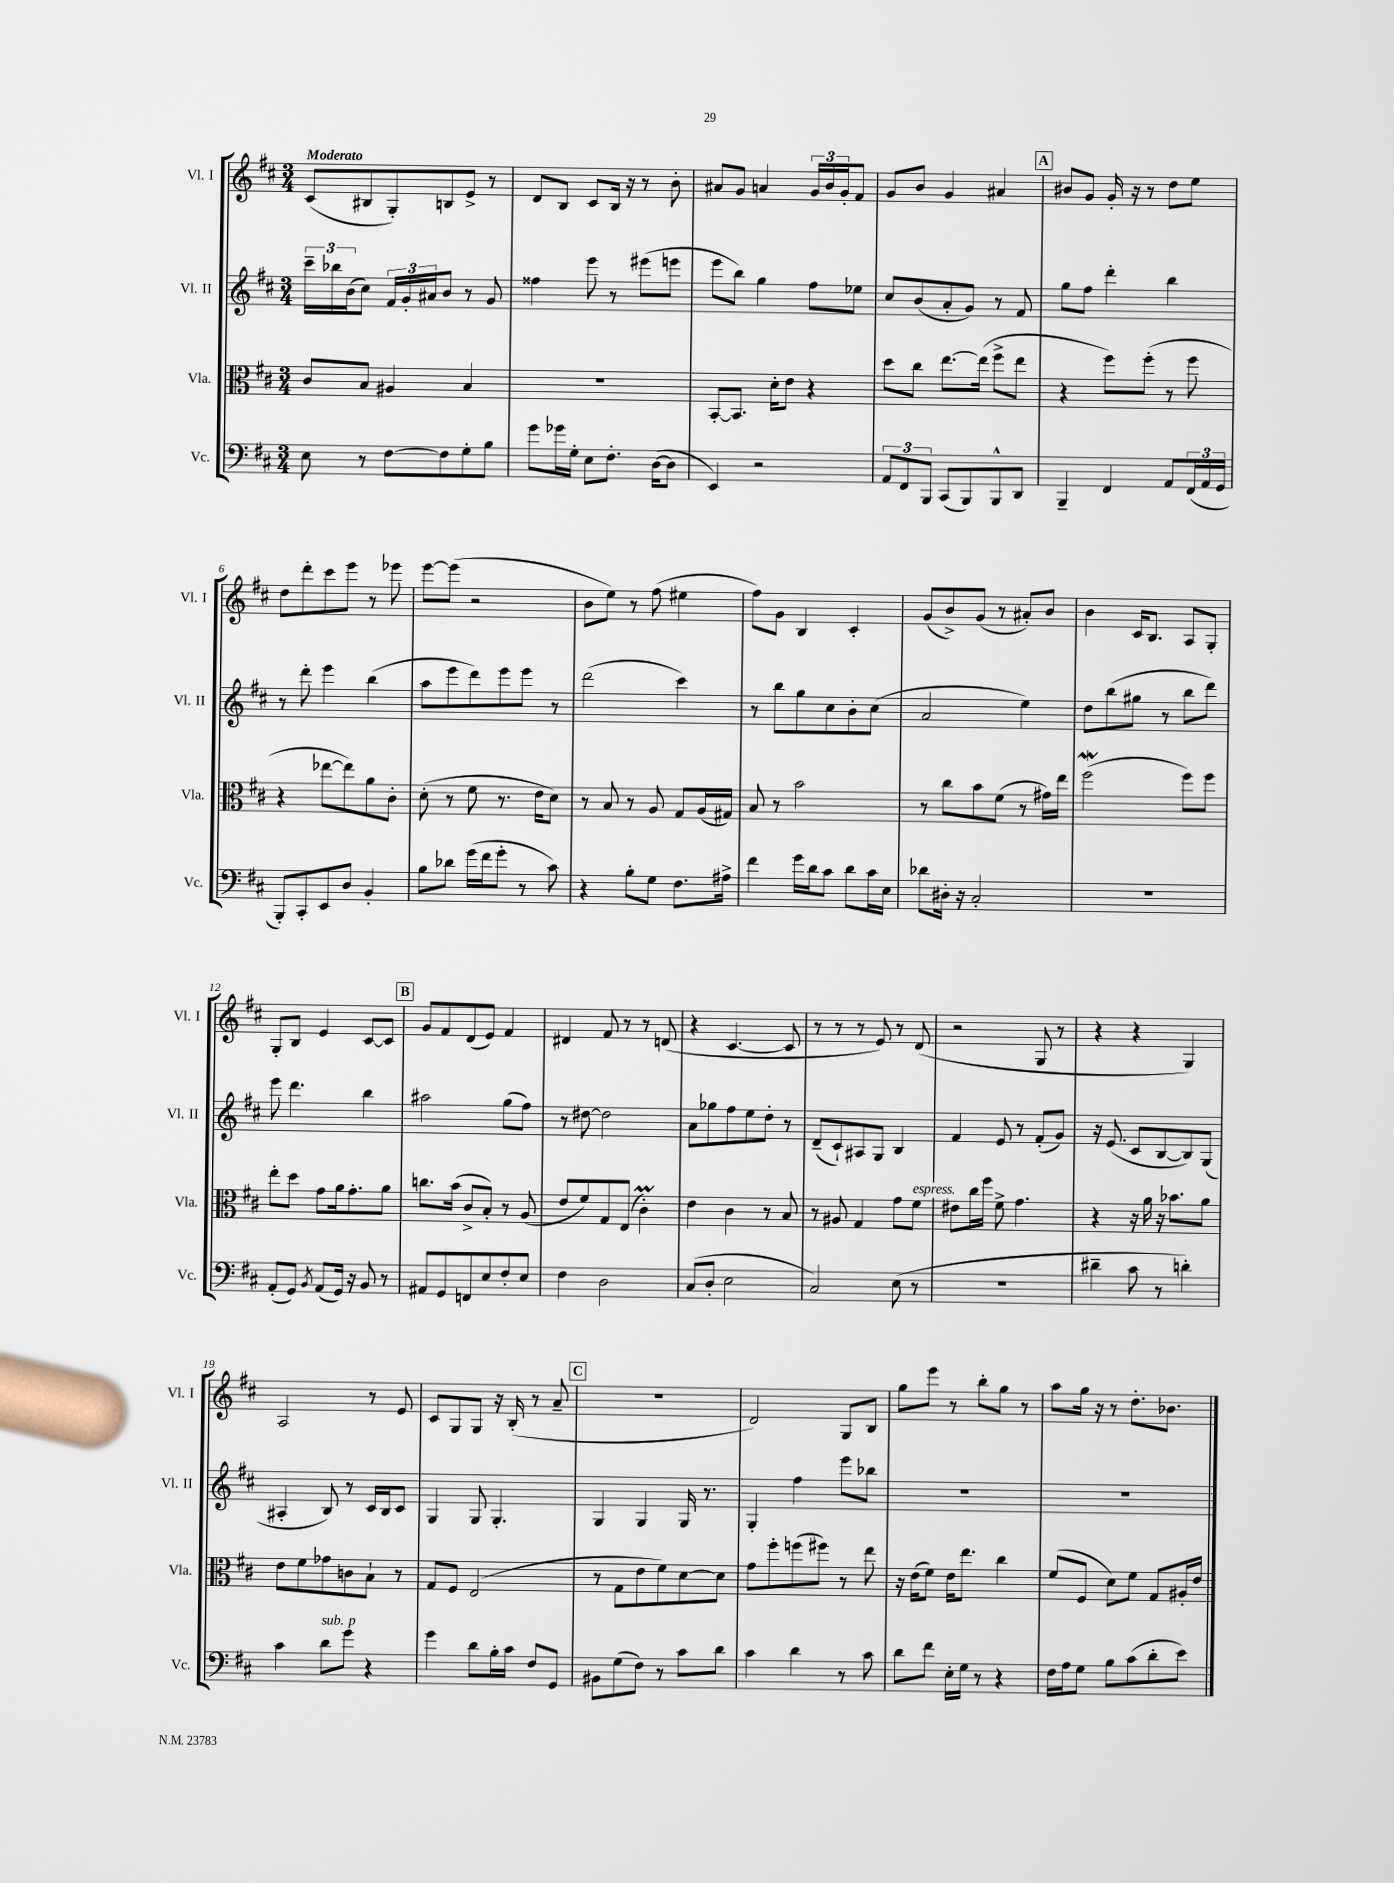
<<
\new StaffGroup <<
\new Staff = "s0" \with { instrumentName = "Vl. I" shortInstrumentName = "Vl. I" } {
    \clef treble \key d \major \numericTimeSignature \time 3/4 \tempo "Moderato"
    cis'8( bis8 g8-.) b8 e'8-> r8 |
    d'8 b8 cis'8 b16 r16 r8 b'8-. |
    ais'8 g'8 a'4 \tuplet 3/2 { g'16 b'16 g'16-. } fis'8 |
    g'8 b'8 g'4 ais'4 |
    \mark \markup { \box "A" } bis'8 g'8 g'16-. r16 r8 d''8 e''8 |
    d''8 d'''8-. cis'''8 e'''8 r8 ees'''8 |
    e'''8~ e'''8( r2 |
    b'8 e''8) r8 fis''8( eis''4 |
    fis''8) g'8 b4 cis'4-. |
    g'8( b'8->) g'8( r8 ais'8-.) b'8 |
    b'4 cis'16 b8. a8 g8-. |
    g8-. b8 e'4 cis'8~ cis'8 |
    \mark \markup { \box "B" } g'8 fis'8 d'8( e'8) fis'4 |
    dis'4 fis'8 r8 r8 d'8( |
    r4 cis'4.~ cis'8 |
    r8 r8 r8 e'8) r8 d'8( |
    r2 g8 r8 |
    r4 r4 g4) |
    a2 r8 e'8 |
    cis'8 g8 g8 r16 b16-.( r8 a'8-- |
    \mark \markup { \box "C" } R2. |
    d'2) g8 b8 |
    g''8 e'''8 r8 b''8-. g''8 r8 |
    a''8 g''16 r16 r8 d''8.-. bes'8. \bar "|." |
}
\new Staff = "s1" \with { instrumentName = "Vl. II" shortInstrumentName = "Vl. II" } {
    \clef treble \key d \major \numericTimeSignature \time 3/4
    \tuplet 3/2 { cis'''16-- bes''16 b'16( } cis''8) \tuplet 3/2 { fis'16 g'16-. ais'16 } b'8 r8 g'8 |
    fisis''4 e'''8 r8 eis'''8( e'''8 |
    e'''8 b''8) g''4 fis''8 ees''8 |
    cis''8 b'8( a'8-. g'8) r8 fis'8 |
    \mark \markup { \box "A" } g''8 fis''8 d'''4-. b''4 |
    r8 d'''8-. e'''4 b''4( |
    a''8 e'''8 d'''8) e'''8 e'''8 r8 |
    d'''2( cis'''4) |
    r8 b''8 g''8 cis''8 b'8-. cis''8( |
    a'2 e''4) |
    d''8 b''8( gis''8 r8 b''8 d'''8) |
    e'''8 d'''4. b''4 |
    \mark \markup { \box "B" } ais''2 g''8( fis''8) |
    r8 dis''8~ dis''2 |
    a'8 ges''8 fis''8 e''8 d''8-. r8 |
    d'8--( cis'8-!) ais8 g8 b4 |
    fis'4 e'8 r8 fis'8-.( g'8) |
    r16 e'8.( cis'8 b8~ b8) g8( |
    ais4-. b8) r8 cis'16 b16 cis'8 |
    g4 g8 g4.-. |
    \mark \markup { \box "C" } g4 g4 g16 r8. |
    g4-. fis''4 e'''8 bes''8 |
    R2. |
    R2. \bar "|." |
}
\new Staff = "s2" \with { instrumentName = "Vla." shortInstrumentName = "Vla." } {
    \clef alto \key d \major \numericTimeSignature \time 3/4
    cis'8 b8 ais4 b4 |
    R2. |
    b,8~-. b,8. d'16-. e'8 r4 |
    d''8 cis''8 e''8.~ e''16( fis''8-> e''8 |
    \mark \markup { \box "A" } r4 fis''8) fis''8-.( r8 fis''8 |
    r4 ees''8~ ees''8) a'8 cis'8-. |
    d'8-.( r8 fis'8 r8. e'16 d'8) |
    r8 b8 r8 a8 g8 a16( gis16) |
    b8 r8 b'2 |
    r8 cis''8 b'8 fis'8( r8 gis'16) e''16 |
    fis''2\mordent( fis''8) fis''8 |
    e''8-. d''8 g'8 a'16 g'8.-. a'8 |
    \mark \markup { \box "B" } c''8. b'16( cis'8-> b8-.) r8 a8( |
    e'8 fis'8) g8 e8( cis'4-.\prall) |
    e'4 cis'4 r8 b8 |
    r8 ais8 g4 g'8 fis'8^\markup { \italic "espress." } |
    eis'8 cis''16 fis''16 fis'8-> g'4. |
    r4 r16 a'16 r16 bes'8. a'8 |
    e'8 fis'8 ges'8 c'8 b8-! r8 |
    g8 fis8 e2( |
    \mark \markup { \box "C" } r8 g8 e'8 fis'8) d'8~ d'8 |
    g'8 fis''8-. f''8( fis''8) r8 e''8 |
    r16 e'16( fis'8) e'16 e''8. cis''4 |
    fis'8( fis8 d'8) fis'8 g8 ais16-. e'16 \bar "|." |
}
\new Staff = "s3" \with { instrumentName = "Vc." shortInstrumentName = "Vc." } {
    \clef bass \key d \major \numericTimeSignature \time 3/4
    e8 r8 fis8~ fis8 g8-. b8 |
    g'8 ges'16 g16-. e8 fis8.-. d16~( d8 |
    e,4) r2 |
    \tuplet 3/2 { a,8 fis,8 b,,8 } cis,8( b,,8) b,,8-^ d,8 |
    \mark \markup { \box "A" } b,,4-- fis,4 a,8 \tuplet 3/2 { fis,16( a,16 g,16 } |
    b,,8-.) cis,8-. e,8 d8 b,4-. |
    b8 des'8 g'16( fis'16 g'8-. r8 cis'8) |
    r4 b8-. g8 fis8. ais16-> |
    fis'4 g'16 d'16 cis'8 d'8 cis'16 e16 |
    des'8 dis16-. r16 cis2-. |
    R2. |
    a,8-.( g,8) \acciaccatura { b,8 } a,8( g,16) r16 b,8 r8 |
    \mark \markup { \box "B" } ais,8 g,8 f,8 e8 fis8-. e8 |
    fis4 d2 |
    cis8( d8-. e2 |
    cis2) e8( r8 |
    R2. |
    dis'4-- cis'8 r8 d'4-.) |
    cis'4 d'8^\markup { \italic "sub. p" } g'8 r4 |
    g'4 d'8 b16-. cis'16 fis8 g,8 |
    \mark \markup { \box "C" } bis,8 g8( fis8) r8 cis'8 d'8 |
    cis'4 d'4 r8 cis'8 |
    d'8 fis'8 e16-. g16 r8 r4 |
    fis16 a16 g8 b8 cis'8( d'8-. e'8) \bar "|." |
}
>>
>>
